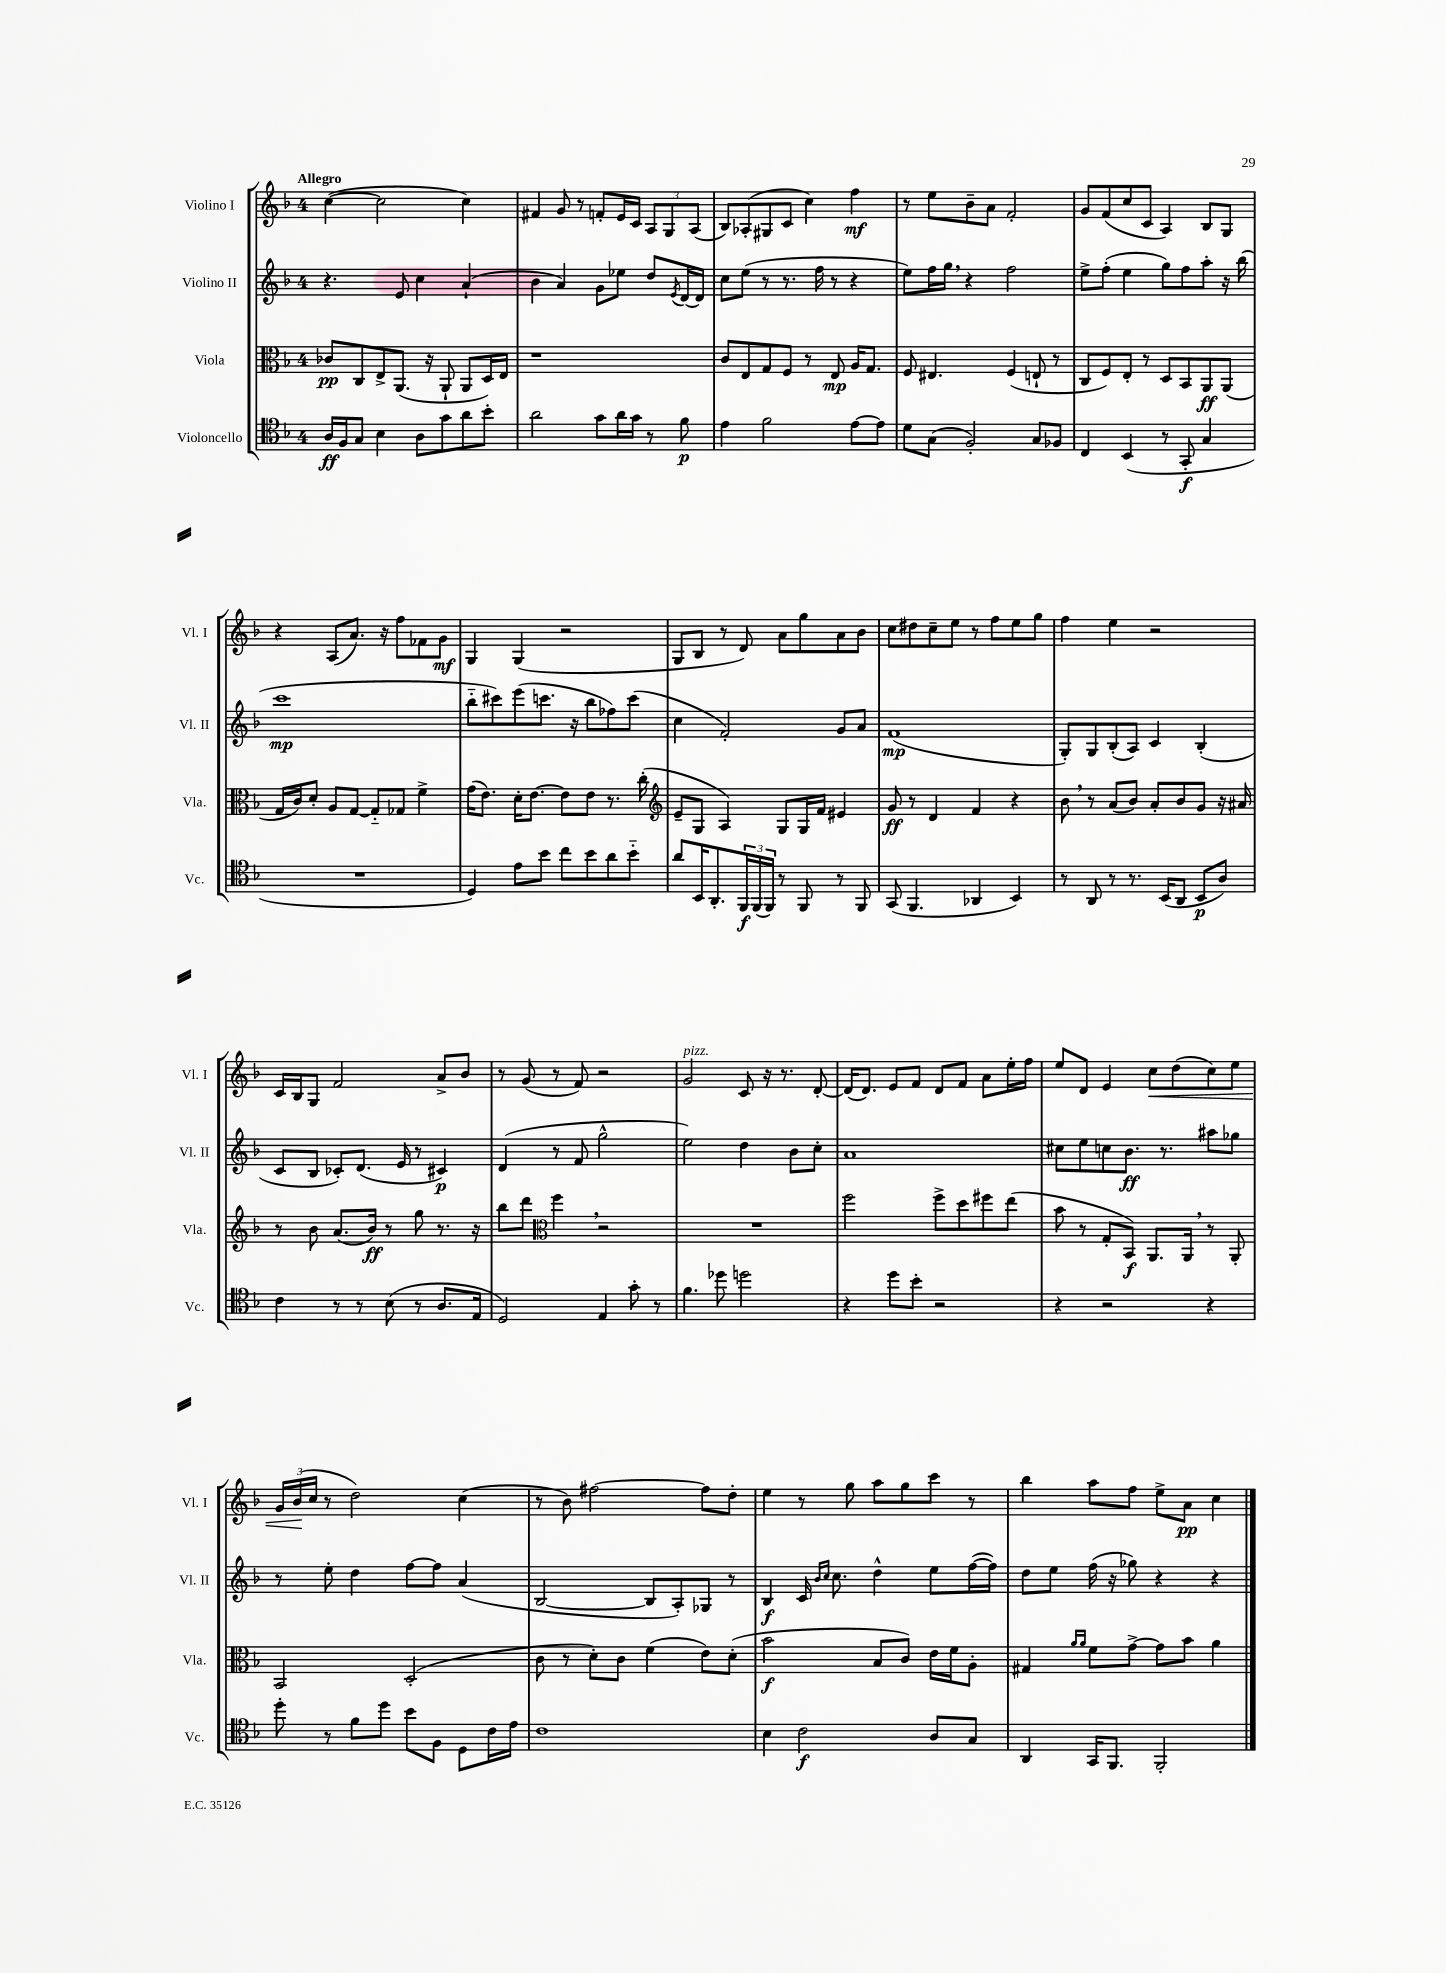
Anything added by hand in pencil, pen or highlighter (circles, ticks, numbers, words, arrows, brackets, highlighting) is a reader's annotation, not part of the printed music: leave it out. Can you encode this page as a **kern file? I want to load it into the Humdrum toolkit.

**kern	**dynam	**kern	**dynam	**kern	**dynam	**kern	**dynam
*part4	*part4	*part3	*part3	*part2	*part2	*part1	*part1
*staff4	*staff4	*staff3	*staff3	*staff2	*staff2	*staff1	*staff1
*I"Violoncello	*	*I"Viola	*	*I"Violino II	*	*I"Violino I	*
*I'Vc.	*	*I'Vla.	*	*I'Vl. II	*	*I'Vl. I	*
*clefC4	*	*clefC3	*	*clefG2	*	*clefG2	*
*k[b-]	*	*k[b-]	*	*k[b-]	*	*k[b-]	*
*M4/4	*	*M4/4	*	*M4/4	*	*M4/4	*
=1	=1	=1	=1	=1	=1	=1	=1
!	!	!	!	!	!	!LO:TX:a:B:t=Allegro	!
16A/LL	ff	8c-X/L	pp	4.r	.	([4cc\	.
16F/J	.	.	.	.	.	.	.
8G/J	.	8C/	.	.	.	.	.
4B-\	.	8E^/	.	.	.	2cc\]	.
.	.	(8.AA/J	.	8e/	.	.	.
8A\L	.	.	.	4cc\	.	.	.
.	.	16r	.	.	.	.	.
8g\	.	8AA`/	.	.	.	.	.
8a\	.	8AA/L	.	(4a`/	.	4cc\)	.
8b-'\J	.	16D/L)	.	.	.	.	.
.	.	16E/JJ	.	.	.	.	.
=2	=2	=2	=2	=2	=2	=2	=2
2a\	.	1r	.	4b-\	.	4f#X/	.
.	.	.	.	4a/)	.	8g/	.
.	.	.	.	.	.	8r	.
8g\L	.	.	.	8g\L	.	8fn'/L	.
16a\L	.	.	.	8ee-X\J	.	16e/L	.
16g\JJ	.	.	.	.	.	16c/JJ	.
8r	.	.	.	8dd/L	.	12A/L	.
.	.	.	.	.	.	12G/	.
.	.	.	.	8qe/	.	.	.
8f\	p	.	.	[16d/L	.	.	.
.	.	.	.	.	.	(12A/J	.
.	.	.	.	16d/JJ]	.	.	.
=3	=3	=3	=3	=3	=3	=3	=3
4e\	.	8c/L	.	8cc\L	.	8B-/L)	.
.	.	8E/	.	(8ee\J	.	(8A-X'/	.
2f\	.	8G/	.	8r	.	8G#X/	.
.	.	8F/J	.	8.r	.	8c/J	.
.	.	8r	.	.	.	4cc\)	.
.	.	.	.	16ff\	.	.	.
.	.	8E/	mp	8r	.	.	.
[8e\L	.	16A/KL	.	4r	.	4ff\	mf
.	.	8.G/J	.	.	.	.	.
8e\J]	.	.	.	.	.	.	.
=4	=4	=4	=4	=4	=4	=4	=4
8d\L	.	8F/	.	8ee\L)	.	8r	.
(8G\J	.	4.E#X/	.	16ff\L	.	8ee\L	.
.	.	.	.	16gg,\JJ	.	.	.
2F'/)	.	.	.	4r	.	8b-~\	.
.	.	.	.	.	.	8a\J	.
.	.	(4F/	.	2ff\	.	2f'/	.
8G/L	.	8En`/	.	.	.	.	.
8F-X/J	.	8r	.	.	.	.	.
=5	=5	=5	=5	=5	=5	=5	=5
4C/	.	8C/L	.	8ee^\L	.	8g/L	.
.	.	8F/)	.	(8ff'\J	.	(8f/	.
(4BB-/	.	8E'/J	.	4ee\	.	8cc/	.
.	.	8r	.	.	.	8c/J	.
8r	.	8D/L	.	8gg\L)	.	4A/)	.
8GG'/	f	8BB-/	.	8ff\	.	.	.
4G/	.	8AA/	ff	8aa'\J	.	8B-/L	.
.	.	(8AA/J	.	16r	.	8G/J	.
.	.	.	.	(16bb-\	.	.	.
!!LO:LB:g=z
=6	=6	=6	=6	=6	=6	=6	=6
1r	.	16G/LL	.	1ccc	mp	4r	.
.	.	16c/J)	.	.	.	.	.
.	.	8d'/J	.	.	.	.	.
.	.	8A/L	.	.	.	(8A/L	.
.	.	[8G/J	.	.	.	8.a/J)	.
.	.	8G/L]	.	.	.	.	.
.	.	.	.	.	.	16r	.
.	.	8G-X/J	.	.	.	8ff\L	.
.	.	4f^\	.	.	.	8f-X\	.
.	.	.	.	.	.	8g\J	mf
=7	=7	=7	=7	=7	=7	=7	=7
4D/)	.	(16g\KL	.	8bb-\L	.	4G/	.
.	.	8.e\J)	.	.	.	.	.
.	.	.	.	8ccc#X\)	.	.	.
8e\L	.	16d'\KL	.	(8eee\	.	(4G/	.
.	.	[8.e\J	.	.	.	.	.
8b-\J	.	.	.	8.cccn\J	.	.	.
8cc\L	.	8e\L]	.	.	.	2r	.
.	.	.	.	16r	.	.	.
8b-\	.	8e\J	.	8bb-\L	.	.	.
8a\	.	8.r	.	8ff-X\)	.	.	.
8b-\J	.	.	.	(8ccc\J	.	.	.
.	.	(16cc'\	.	.	.	.	.
=8	=8	=8	=8	=8	=8	=8	=8
*	*	*clefG2	*	*	*	*	*
8a/L	.	8e~/L	.	4cc\	.	8G/L	.
16BB-/K	.	8G/J	.	.	.	8B-/J	.
8.AA'/	.	.	.	.	.	.	.
.	.	4A/)	.	2f'/)	.	8r	.
24FF/L	f	.	.	.	.	8d/)	.
(24FF/	.	.	.	.	.	.	.
24FF/JJ)	.	.	.	.	.	.	.
8r	.	8G/L	.	.	.	8a\L	.
8FF/	.	16G/L	.	.	.	8gg\	.
.	.	16f/JJ	.	.	.	.	.
8r	.	4e#X/	.	8g/L	.	8a\	.
8FF/	.	.	.	8a/J	.	8b-\J	.
=9	=9	=9	=9	=9	=9	=9	=9
(8GG/	.	8g/	ff	(1f	mp	8cc\L	.
4.FF/	.	8r	.	.	.	8dd#X\	.
.	.	4d/	.	.	.	8cc~\	.
.	.	.	.	.	.	8ee\J	.
4AA-X/	.	4f/	.	.	.	8r	.
.	.	.	.	.	.	8ff\L	.
4BB-/)	.	4r	.	.	.	8ee\	.
.	.	.	.	.	.	8gg\J	.
=10	=10	=10	=10	=10	=10	=10	=10
8r	.	8b-,\	.	8G'/L)	.	4ff\	.
8AA/	.	8r	.	8G/	.	.	.
8r	.	(8a/L	.	(8B-'/	.	4ee\	.
8.r	.	8b-/J)	.	8A/J)	.	.	.
.	.	8a'/L	.	4c/	.	2r	.
(16BB-/KL	.	.	.	.	.	.	.
8AA/J	.	8b-/	.	.	.	.	.
8BB-/L	p	8g/J	.	(4B-'/	.	.	.
8A/J)	.	16r	.	.	.	.	.
.	.	16a#X/	.	.	.	.	.
!!LO:LB:g=z
=11	=11	=11	=11	=11	=11	=11	=11
4c\	.	8r	.	8c/L	.	16c/LL	.
.	.	.	.	.	.	16B-/J	.
.	.	8b-\	.	8B-/J	.	8G/J	.
8r	.	(8.a/L	.	8c-X'/L)	.	2f/	.
8r	.	.	.	(8.d/J	.	.	.
.	.	16b-/Jk)	ff	.	.	.	.
(8B-\	.	8r	.	.	.	.	.
.	.	.	.	16e/	.	.	.
8r	.	8gg\	.	8r	.	.	.
8.A/L	.	8.r	.	4c#X/)	p	8a^/L	.
.	.	.	.	.	.	8b-/J	.
16E/Jk	.	16r	.	.	.	.	.
=12	=12	=12	=12	=12	=12	=12	=12
2D/)	.	8bb-\L	.	(4d/	.	8r	.
.	.	8ddd\J	.	.	.	(8g/	.
*	*	*clefC3	*	*	*	*	*
.	.	4ff,\	.	8r	.	8r	.
.	.	.	.	8f/	.	8f/)	.
4E/	.	2r	.	2gg^^\	.	2r	.
8g'\	.	.	.	.	.	.	.
8r	.	.	.	.	.	.	.
=13	=13	=13	=13	=13	=13	=13	=13
!	!	!	!	!	!	!LO:TX:a:i:t=pizz.	!
4.f\	.	1r	.	2ee\)	.	2g/	.
8dd-X\	.	.	.	.	.	.	.
2ddn\	.	.	.	4dd\	.	8c/	.
.	.	.	.	.	.	16r	.
.	.	.	.	.	.	8.r	.
.	.	.	.	8b-\L	.	.	.
.	.	.	.	8cc'\J	.	[8d'/	.
=14	=14	=14	=14	=14	=14	=14	=14
4r	.	2ff\	.	1a	.	(16d/KL]	.
.	.	.	.	.	.	8.d/J)	.
8dd\L	.	.	.	.	.	8e/L	.
8b-'\J	.	.	.	.	.	8f/J	.
2r	.	8ff^\L	.	.	.	8d/L	.
.	.	8dd\	.	.	.	8f/J	.
.	.	8ff#X\	.	.	.	8a\L	.
.	.	(8ee\J	.	.	.	16ee'\L	.
.	.	.	.	.	.	16ff\JJ	.
=15	=15	=15	=15	=15	=15	=15	=15
4r	.	8b-\	.	8cc#X\L	.	8ee/L	.
.	.	8r	.	8ee\	.	8d/J	.
2r	.	8G'/L	.	8ccn\	.	4e/	.
.	.	8BB-/J)	f	8.b-\J	ff	.	.
!	!	!	!	!	!	!	!LO:HP:b
.	.	8.AA/L	.	.	.	8cc\L	<
.	.	.	.	8.r	.	.	.
.	.	.	.	.	.	(8dd\	.
.	.	16AA,/Jk	.	.	.	.	.
4r	.	8r	.	8aa#X\L	.	8cc\)	.
.	.	8AA'/	.	8gg-X\J	.	8ee\J	.
!!LO:LB:g=z
=16	=16	=16	=16	=16	=16	=16	=16
8dd'\	.	2BB-/	.	8r	.	24g/LL	.
.	.	.	.	.	.	(24b-/	.
.	.	.	.	.	.	24cc/JJ	[
8r	.	.	.	8ee'\	.	8r	.
8f\L	.	.	.	4dd\	.	2dd\)	.
8dd\J	.	.	.	.	.	.	.
8b-\L	.	(2D'/	.	[8ff\L	.	.	.
8F\J	.	.	.	8ff\J]	.	.	.
8D\L	.	.	.	(4a/	.	(4cc\	.
16c\L	.	.	.	.	.	.	.
16e\JJ	.	.	.	.	.	.	.
=17	=17	=17	=17	=17	=17	=17	=17
1c	.	8c\	.	[2B-/	.	8r	.
.	.	8r	.	.	.	8b-\)	.
.	.	8d'\L)	.	.	.	[2ff#X\	.
.	.	8c\J	.	.	.	.	.
.	.	(4f\	.	8B-/L]	.	.	.
.	.	.	.	8A'/)	.	.	.
.	.	8e\L)	.	8G-X/J	.	8ff#\L]	.
.	.	(8d'\J	.	8r	.	8dd'\J	.
=18	=18	=18	=18	=18	=18	=18	=18
4B-\	.	2b-\	f	4B-/	f	4ee\	.
2c\	f	.	.	16c/	.	8r	.
.	.	.	.	16qqb-/LL	.	.	.
.	.	.	.	16qqcc/JJ	.	.	.
.	.	.	.	8.cc\	.	.	.
.	.	.	.	.	.	8gg\	.
.	.	8B-/L	.	4dd^^\	.	8aa\L	.
.	.	8c/J)	.	.	.	8gg\	.
8A/L	.	16e\LL	.	8ee\L	.	8ccc\J	.
.	.	16f\J	.	.	.	.	.
8G/J	.	8A'\J	.	([16ff\L	.	8r	.
.	.	.	.	16ff\JJ])	.	.	.
=19	=19	=19	=19	=19	=19	=19	=19
4AA/	.	4G#X/	.	8dd\L	.	4bb-\	.
.	.	.	.	8ee\J	.	.	.
.	.	16qqa/LL	.	.	.	.	.
.	.	16qqa/JJ	.	.	.	.	.
16GG/KL	.	8f\L	.	(16ff\	.	8aa\L	.
8.FF/J	.	.	.	16r	.	.	.
.	.	[8g^\J	.	8gg-X\)	.	8ff\J	.
2FF'/	.	8g\L]	.	4r	.	8ee^\L	.
.	.	8b-\J	.	.	.	8a\J	pp
.	.	4a\	.	4r	.	4cc\	.
==	==	==	==	==	==	==	==
*-	*-	*-	*-	*-	*-	*-	*-
